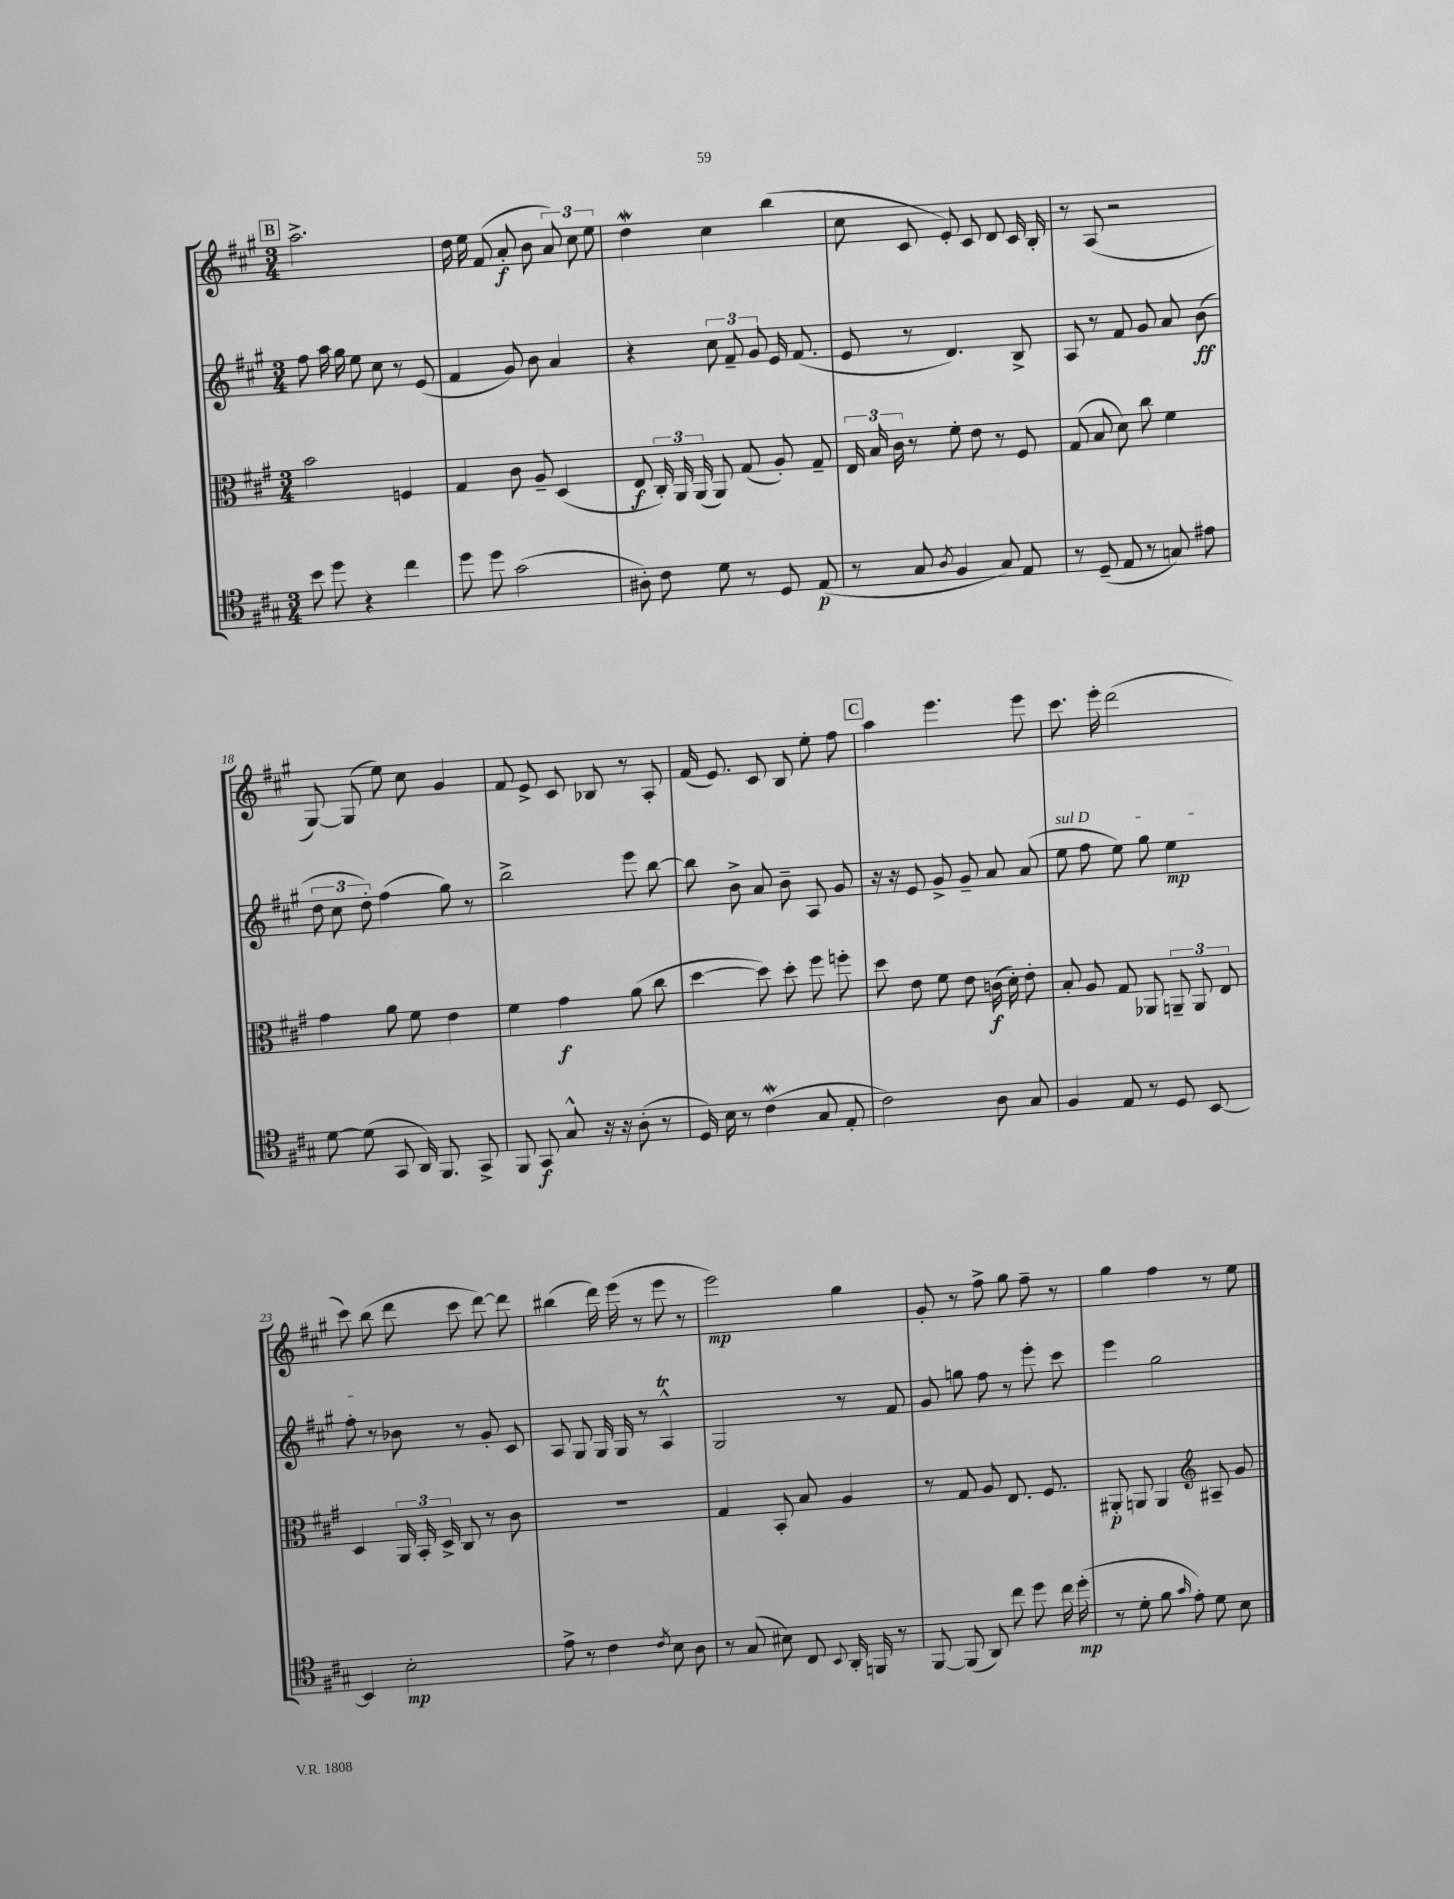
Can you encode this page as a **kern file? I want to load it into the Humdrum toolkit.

**kern	**kern	**kern	**kern
*staff4	*staff3	*staff2	*staff1
*clefC4	*clefC3	*clefG2	*clefG2
*k[f#c#g#]	*k[f#c#g#]	*k[f#c#g#]	*k[f#c#g#]
*M3/4	*M3/4	*M3/4	*M3/4
8b	2b	8ff#	2.aa^
8dd	.	16aa	.
.	.	16gg#	.
4r	.	8ee	.
.	.	8cc#	.
4cc#	4F	8r	.
.	.	(8e	.
=	=	=	=
8dd	4G#	4f#	16dd
.	.	.	16ee
8dd	.	.	(8f#
(2g#	8c#	8g#)	8a'
.	8A~	8b	8b
.	(4D	4a	12a)
.	.	.	12cc#
.	.	.	12ee
=	=	=	=
8A#')	8E	4r	4dd
8c#	24C#')	.	.
.	24AA	.	.
.	(24AA	.	.
8d	8AA)	12cc#	4cc#
.	.	12f#~	.
8r	(8G#	.	.
.	.	12g#	.
8D	8A')	16e	(4bb
.	.	(8.f#	.
(8E	8G#~	.	.
=	=	=	=
8r	24E	8e	8cc#
.	24B	.	.
.	24c#	.	.
8G#	8r	8r	8c#
8qA	.	.	.
4F#	8f#'	4.d)	8e')
.	8e	.	8c#
8G#)	8r	.	8d
8E	8F#	8B^	16c#
.	.	.	16B'
=	=	=	=
8r	(8G#	8A	8r
(8D~	8B	8r	(8A
8E	8d)	8f#	2r
8r	8cc#	8g#	.
8G)	4f#	8a	.
8e#	.	(8b	.
=	=	=	=
[8d	4g#	12dd	[8G#)
.	.	12cc#	.
(8d]	.	.	(8G#]
.	.	12dd')	.
8GG#	8a	(4ff#	8ee)
16AA)	8f#	.	8cc#
8.FF#	.	.	.
.	4e	8gg#)	4g#
8GG#^	.	8r	.
=	=	=	=
8FF#	4f#	2bb^	8f#
8GG#	.	.	8e^
8G#^^	4g#	.	8c#
16r	.	.	8B-
16r	.	.	.
(8A'	(8a	8eee	8r
8r	8cc#	[8bb	8A'
=	=	=	=
16D)	[4dd	8bb]	(16f#
16B	.	.	8.e)
8r	.	8b^	.
(4c#	8dd])	8a	8c#
.	8dd'	8b~	8B
8G#	8ff#	8A	8ee'
8E'	8ff'	8g#	8ff#
=	=	=	=
2c#)	8dd	16r	4aa
.	.	16r	.
.	8e	8e	.
.	8f#	8g#^	4.eee
.	8e	8g#~	.
8A	(16c	8a	.
.	16d')	.	.
8G#	8e'	(8a	8eee
=	=	=	=
4F#	8B'	8ee	8.ccc#
.	8A	8ff#	.
.	.	.	16eee'
8E	8G#	8ee)	(2ddd
8r	8AA-	8gg#	.
8D	12AA~	4ee	.
.	12AA	.	.
[8BB	.	.	.
.	12E	.	.
=	=	=	=
4BB]	4D	8ff#'	8ccc#)
.	.	8r	(8bb
2B'	24AA	8b-	8ddd
.	24BB'	.	.
.	24D^	.	.
.	8C#	8r	8ccc#
.	8r	8g#'	[8ddd)
.	8c#	8c#	8ddd]
=	=	=	=
8e^	2.r	8A	(4bb#
8r	.	8G#	.
4c#	.	16G#	16ddd)
.	.	16G#	(16eee
.	.	8r	8r
8qc#	.	.	.
8B	.	4A^^	8eee
8A	.	.	8r
=	=	=	=
8r	4G#	2G#	2eee)
(8G#	.	.	.
8B#)	8BB'	.	.
8C#	8B	.	.
8qqBB	.	.	.
16AA'	4A	8r	4gg#
16FF	.	.	.
8r	.	8f#	.
=	=	=	=
[8FF#	8r	8g#	8g#'
(8FF#]	8G#	8gg	8r
8AA)	8A	8ff#	8ff#^
8cc#	8.E	8r	8gg#
8dd	.	8eee'	8ff#~
.	8.F#	.	.
16cc#	.	8ccc#	8r
(16dd'	.	.	.
=	=	=	=
8r	8AA#'	4eee	4gg#
8d'	8AA	.	.
8f#	4AA	2gg#	4ff#
16qqg#	.	.	.
8e')	.	.	.
*	*clefG2	*	*
8d	8A#~	.	8r
8B	8g#	.	8ee
==	==	==	==
*-	*-	*-	*-
